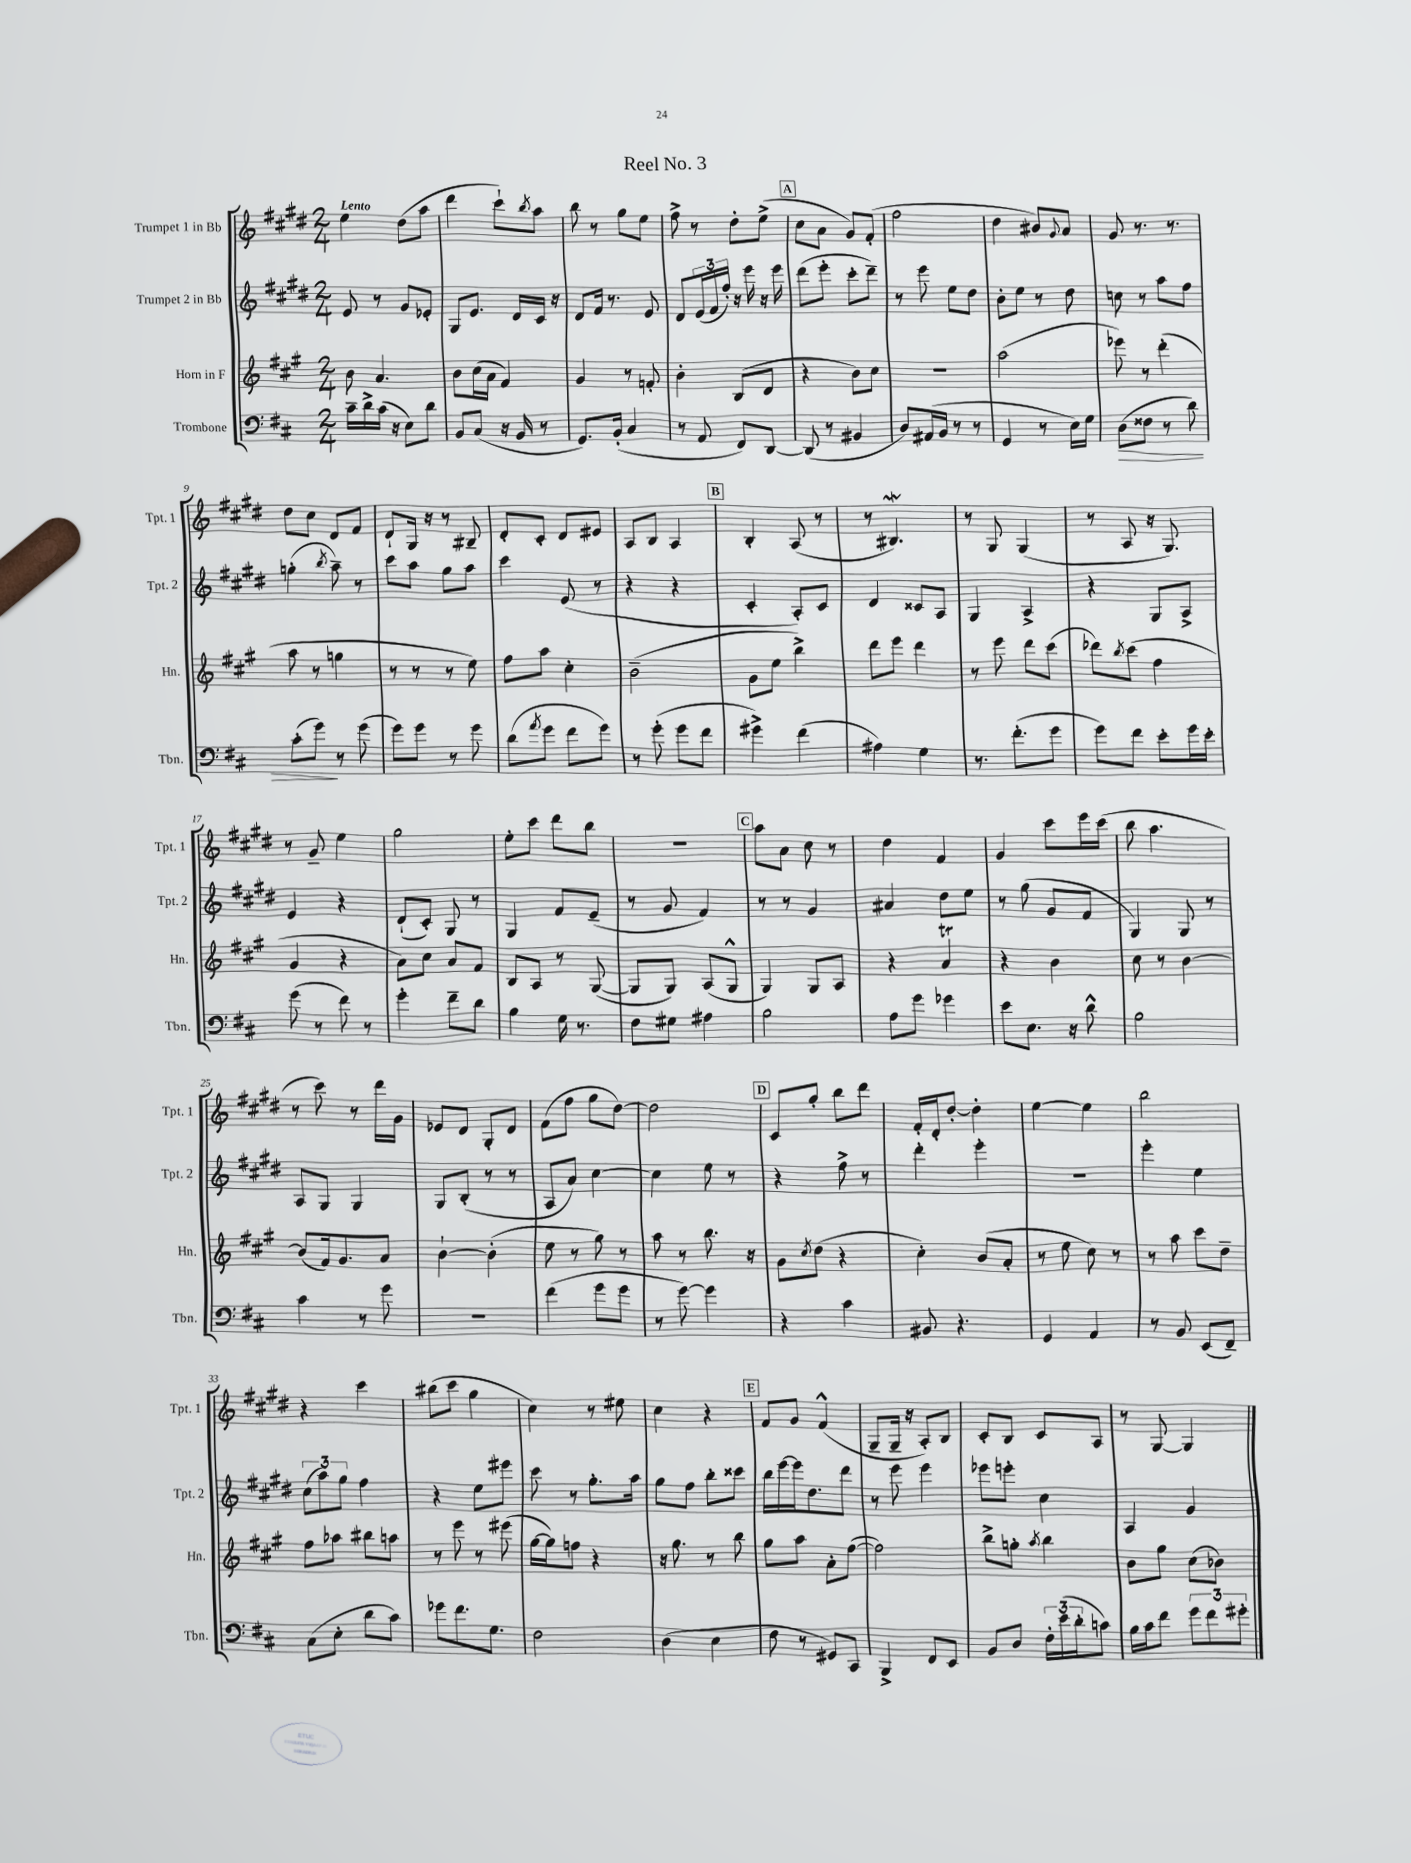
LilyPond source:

\header { title = "Reel No. 3" }
<<
\new StaffGroup <<
\new Staff = "s0" \with { instrumentName = "Trumpet 1 in Bb" shortInstrumentName = "Tpt. 1" } {
    \clef treble \key e \major \numericTimeSignature \time 2/4 \tempo "Lento"
    e''4 dis''8( a''8 |
    dis'''4 cis'''8-!) \acciaccatura { b''8 } a''8 |
    b''8 r8 gis''8 e''8 |
    fis''8-> r8 dis''8-. e''8->( |
    \mark \markup { \box "A" } cis''8 a'8 gis'8) fis'8-.( |
    fis''2 |
    dis''4 bis'8) \appoggiatura { gis'8 } a'8 |
    gis'8 r8. r8. |
    dis''8 cis''8 dis'8 fis'8 |
    dis'8-! gis16 r16 r8 bis8-- |
    dis'8-. cis'8-. dis'8 eis'8 |
    a8 b8 a4 |
    \mark \markup { \box "B" } b4-. a8( r8 |
    r8 bis4.\mordent) |
    r8 gis8 gis4( |
    r8 a8 r16 gis8.) |
    r8 gis'8-- e''4 |
    gis''2 |
    e''8-. cis'''8 dis'''8 b''8 |
    r2 |
    \mark \markup { \box "C" } a''8 a'8 cis''8 r8 |
    dis''4 fis'4 |
    gis'4 cis'''8 e'''16 cis'''16( |
    b''8 a''4. |
    r8 cis'''8) r8 dis'''16 gis'16 |
    ees'8 dis'8 gis8-. dis'8 |
    fis'8( fis''8 gis''8 dis''8~) |
    dis''2 |
    \mark \markup { \box "D" } cis'8 gis''8-. b''8 dis'''8 |
    fis'16-. dis'16-. dis''8~-. dis''4-. |
    e''4~ e''4 |
    b''2 |
    r4 cis'''4 |
    bis''8( cis'''8 gis''4 |
    cis''4) r8 eis''8 |
    cis''4 r4 |
    \mark \markup { \box "E" } fis'8 gis'8 fis'4-^( |
    gis8-- gis16-- r16 a8-.) b8 |
    cis'8-. b8 cis'8 a8 |
    r8 gis8~ gis4 \bar "|." |
}
\new Staff = "s1" \with { instrumentName = "Trumpet 2 in Bb" shortInstrumentName = "Tpt. 2" } {
    \clef treble \key e \major \numericTimeSignature \time 2/4
    e'8 r8 gis'8 ees'8-. |
    gis8 e'8. dis'16 cis'16 r16 |
    dis'8 fis'16 r8. e'8 |
    dis'8 \tuplet 3/2 { e'16( fis'16 fis''16-.) } r16 e'''16 r16 e'''16 |
    \mark \markup { \box "A" } dis'''8( e'''8-. cis'''8-. dis'''8--) |
    r8 e'''8 e''8 dis''8 |
    b'8-. e''8 r8 dis''8 |
    c''8 r8 a''8 fis''8 |
    g''4-.( \acciaccatura { b''8 } a''8--) r8 |
    cis'''8 a''8 gis''8 a''8 |
    cis'''4 e'8( r8 |
    r4 r4 |
    \mark \markup { \box "B" } cis'4-. a8-.) cis'8 |
    dis'4 cisis'8 a8 |
    gis4 a4-> |
    r4 gis8 a8-> |
    e'4 r4 |
    dis'8-!( cis'8-.) gis8 r8 |
    gis4 fis'8 e'8--( |
    r8 gis'8 fis'4) |
    \mark \markup { \box "C" } r8 r8 gis'4 |
    ais'4 dis''8 e''8 |
    r8 gis''8( gis'8 fis'8 |
    gis4) gis8 r8 |
    a8 gis8 gis4 |
    gis8 b8-.( r8 r8 |
    a8 a'8) cis''4~ |
    cis''4 e''8 r8 |
    \mark \markup { \box "D" } r4 fis''8-> r8 |
    dis'''4-. e'''4-. |
    R2 |
    e'''4-. e''4 |
    \tuplet 3/2 { cis''8( a''8) gis''8 } fis''4 |
    r4 e''8 eis'''8 |
    cis'''8 r8 gis''8.-. a''16 |
    gis''8 fis''8 b''8-. cisis'''8 |
    \mark \markup { \box "E" } b''16 e'''16~ e'''16 dis''8. dis'''8 |
    r8 e'''8 e'''4 |
    ees'''8 e'''8-. cis''4 |
    a4 gis'4 \bar "|." |
}
\new Staff = "s2" \with { instrumentName = "Horn in F" shortInstrumentName = "Hn." } {
    \clef treble \key a \major \numericTimeSignature \time 2/4
    b'8 a'4. |
    b'8 cis''16( a'16 fis'4) |
    gis'4 r8 f'8-. |
    b'4-. b8( d'8 |
    \mark \markup { \box "A" } r4 b'8) cis''8 |
    r2 |
    a''2( |
    ees'''8) r8 d'''4-.( |
    a''8 r8 g''4 |
    r8 r8 r8 e''8) |
    fis''8 a''8 cis''4-. |
    b'2--( |
    \mark \markup { \box "B" } gis'8 e''8 b''4->) |
    d'''8 e'''8 d'''4 |
    r8 e'''8 d'''8 cis'''8( |
    des'''8) \acciaccatura { b''8 } cis'''8( fis''4 |
    gis'4 r4 |
    a'8) cis''8 a'8 fis'8 |
    b8 a8 r8 gis8~( |
    gis8 gis8) a8( gis8-^ |
    \mark \markup { \box "C" } gis4) gis8 a8 |
    r4 a'4\trill |
    r4 b'4 |
    cis''8 r8 b'4~ |
    b'8( fis'16) gis'8. a'8 |
    b'4~-! b'4-.( |
    e''8 r8 gis''8) r8 |
    a''8 r8 b''8. r16 |
    \mark \markup { \box "D" } gis'8 \acciaccatura { cis''8 } d''8( r4 |
    cis''4-.) b'8( a'8-. |
    r8 e''8 cis''8) r8 |
    r8 a''8 cis'''8 d''8-- |
    fis''8 aes''8 bis''8 a''8 |
    r8 e'''8 r8 eis'''8( |
    gis''16~ gis''16) f''8 r4 |
    r16 gis''8. r8 b''8 |
    \mark \markup { \box "E" } gis''8 a''8 a'8-. fis''8~( |
    fis''2) |
    b''8-> g''8-. \acciaccatura { a''8 } b''4 |
    b'8 gis''8 cis''8( bes'8) \bar "|." |
}
\new Staff = "s3" \with { instrumentName = "Trombone" shortInstrumentName = "Tbn." } {
    \clef bass \key d \major \numericTimeSignature \time 2/4
    cis'16-- d'16-> cis'16( r16 e8) d'8 |
    b,8 cis8( r16 b,16 r8 |
    g,8.) b,16-.( cis4 |
    r8 a,8 fis,8) d,8~ |
    \mark \markup { \box "A" } d,8( r8 bis,4 |
    d8) ais,16( b,16 r8 r8 |
    g,4 r8 e16) g16 |
    d8\>( fisis8 r8 d'8) |
    cis'8-.( g'8\!) r8 g'8( |
    g'8) g'8 r8 g'8 |
    d'8( \acciaccatura { a'8 } g'8 fis'8 g'8) |
    r8 g'8-.( g'8 fis'8 |
    \mark \markup { \box "B" } gis'4->) fis'4( |
    ais4) g4 |
    r8. fis'8.-.( g'8 |
    g'8) fis'8 e'8-. g'16 e'16-. |
    g'8( r8 fis'8) r8 |
    g'4-. fis'8-- d'8 |
    b4 g16 r8. |
    fis8 gis8 ais4 |
    \mark \markup { \box "C" } b2 |
    a8 g'8 ges'4 |
    e'8 e8. r16 d'8-^ |
    b2 |
    cis'4 r8 g'8 |
    R2 |
    fis'4( g'8 g'8 |
    r8 g'8~) g'4 |
    \mark \markup { \box "D" } r4 cis'4 |
    bis,8 r4. |
    g,4 a,4 |
    r8 b,8 e,8( fis,8--) |
    cis8( e8-. d'8 cis'8) |
    ges'8 fis'8. g8. |
    fis2 |
    d4( e4 |
    \mark \markup { \box "E" } fis8 r8 gis,8) cis,8 |
    b,,4-> fis,8 e,8 |
    b,8 d8 \tuplet 3/2 { fis16-. e'16( d'16-. } c'8) |
    b16 cis'16 fis'8 \tuplet 3/2 { g'8 fis'8 gis'8-. } \bar "|." |
}
>>
>>
